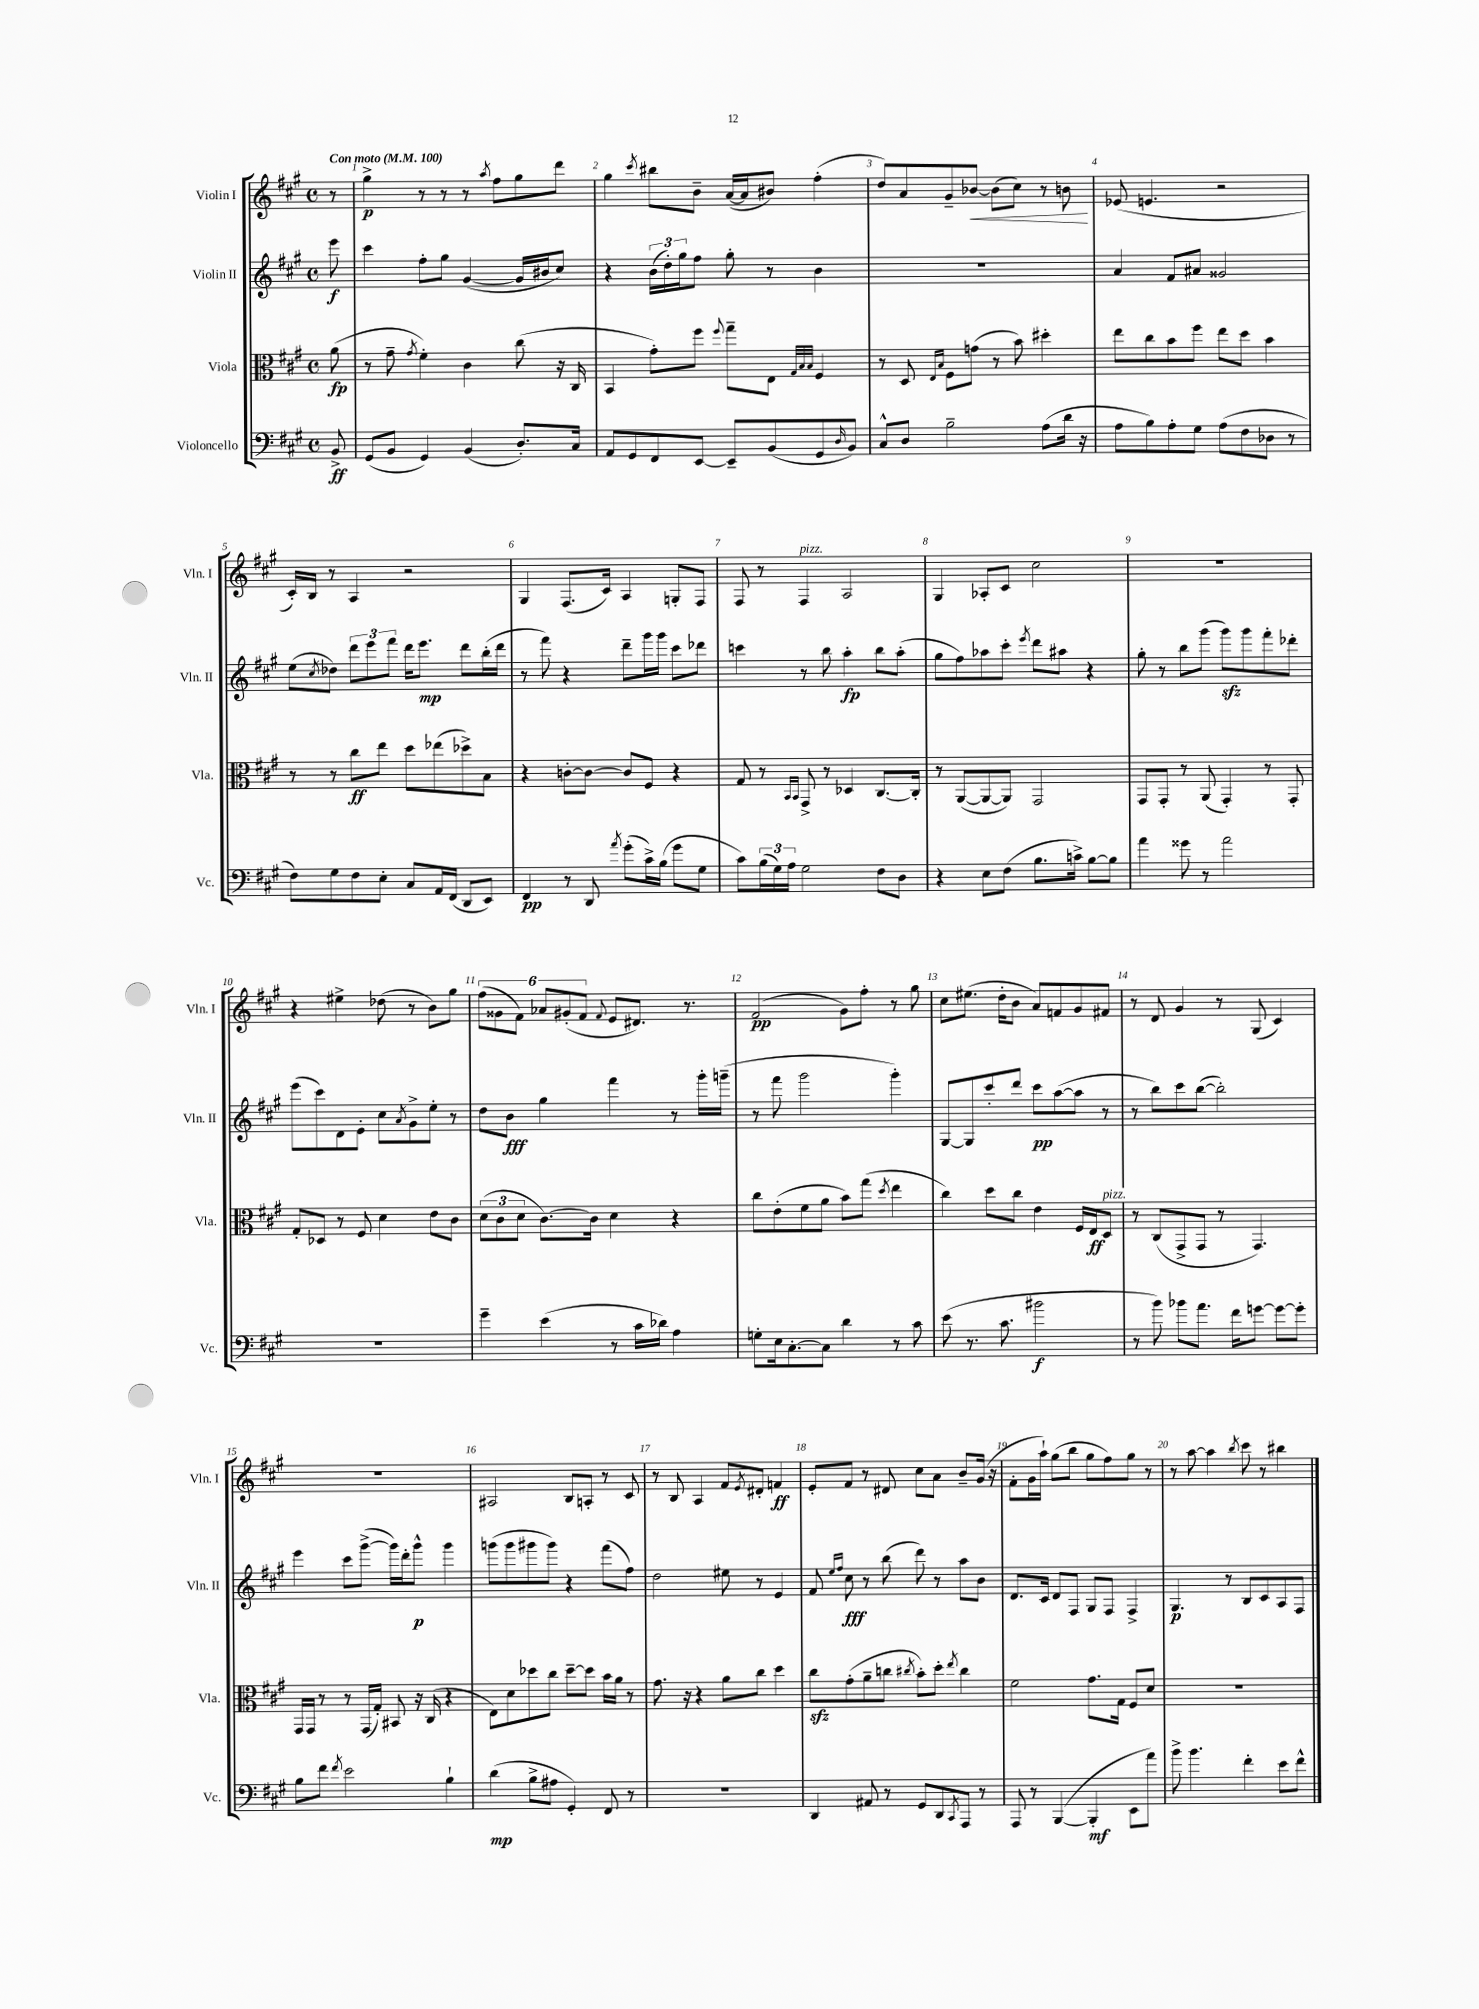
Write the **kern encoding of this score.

**kern	**kern	**kern	**kern
*staff4	*staff3	*staff2	*staff1
*clefF4	*clefC3	*clefG2	*clefG2
*k[f#c#g#]	*k[f#c#g#]	*k[f#c#g#]	*k[f#c#g#]
*M4/4	*M4/4	*M4/4	*M4/4
*met(c)	*met(c)	*met(c)	*met(c)
*MM100	*MM100	*MM100	*MM100
8BB^	(8a	8eee	8r
=	=	=	=
(8GG#	8r	4ccc#	4gg#^
8BB	8g#~	.	.
.	8qg#	.	.
4GG#)	4f#')	8ff#'	8r
.	.	8gg#	8r
(4BB	4c#	([4g#	8r
.	.	.	8qaa
.	.	.	8ff#
8.D')	(8cc#	16g#]	8gg#
.	.	16b#	.
.	16r	8cc#)	8ddd
16C#	16C#	.	.
=	=	=	=
8AA	4BB	4r	4gg#
8GG#	.	.	.
.	.	.	8qccc#
8FF#	8g#')	(24b	8bb#
.	.	24dd')	.
.	.	24gg#	.
[8EE	8ff#	8ff#	8b~
.	8qqff#	.	.
8EE~]	8gg#~	8gg#'	([16a
.	.	.	16a]
(8BB	8E	8r	8b#)
.	32qqG#	.	.
.	32qqB	.	.
.	32qqB	.	.
8GG#	4F#	4b	(4ff#'
16qqD	.	.	.
8BB)	.	.	.
=	=	=	=
8C#^^	8r	1r	8dd)
8D	8D	.	8a
.	16qqE	.	.
.	16qqB	.	.
2B~	8F#	.	8g#~
.	(8g	.	[8b-
.	8r	.	(8b-]
.	8b)	.	8cc#)
(8A	4dd#'	.	8r
16d	.	.	8b
16r	.	.	.
=	=	=	=
8A	8ee	4a	(8e-
8B)	8cc#	.	4.e
8A'	8b	8f#	.
8G#	8ff#	8a#	.
(8A	8ee	2g##	2r
8F#	8dd	.	.
8D-	4b	.	.
8r	.	.	.
=	=	=	=
8F#)	8r	(8ee	16c#')
.	.	.	16B
.	.	8qcc#	.
8G#	8r	8dd-)	8r
8F#	8cc#	12ddd	4A
.	.	12eee	.
8E'	8ee	.	.
.	.	12fff#	.
8C#	8dd	16ddd	2r
.	.	8.eee	.
16AA	(8ee-	.	.
(16FF#	.	.	.
8DD	8dd-^)	8ddd	.
8EE)	8B	(16bb'	.
.	.	16ddd	.
=	=	=	=
4FF#	4r	8r	4G#
.	.	8fff#)	.
8r	[8c'	4r	(8.F#
8DD	8c_	.	.
.	.	.	16c#)
8qa	.	.	.
(8g#'	8c]	8ddd~	4A
16c#^)	8F#	16ggg#	.
(16B	.	16ggg#	.
8g#	4r	8ccc#	8G'
8G#	.	8ddd-	8F#
=	=	=	=
8c#)	8G#	4ccc	8F#
(24B	8r	.	8r
24G#)	.	.	.
24A	.	.	.
.	16qqBB	.	.
.	16qqBB	.	.
2G#	8GG#^	8r	4F#
.	8r	8bb	.
.	4D-	4aa'	2A
8F#	[8.C#	8bb	.
8D	.	(8aa'	.
.	16C#']	.	.
=	=	=	=
4r	8r	8gg#	4G#
.	([8AA	8ff#)	.
8E	8AA_	8aa-	8A-'
(8F#	8AA])	8ccc#'	8c#
.	.	8qeee	.
8.B	2GG#	8ddd	2cc#
.	.	8aa#	.
16c^)	.	.	.
[8B	.	4r	.
8B]	.	.	.
=	=	=	=
4a	8GG#	8gg#'	1r
.	8GG#'	8r	.
8g##	8r	8bb	.
8r	(8AA	(8ggg#	.
2a	4GG#')	8ggg#)	.
.	.	8ggg#	.
.	8r	8fff#'	.
.	8GG#'	8ddd-'	.
=	=	=	=
1r	8G#'	(8eee	4r
.	8D-	8ccc#)	.
.	8r	8d	4ee#^
.	8F#	8e'	.
.	4d	8cc#	(8dd-
.	.	8qa	.
.	.	8g#^	8r
.	8e	8ee'	8b)
.	8c#	8r	8gg#
=	=	=	=
4g#~	(12d	8dd	(12ff#
.	12c#	.	12g##
.	.	8b	.
.	12d	.	12f#)
(4e	[8.c#)	4gg#	12a-
.	.	.	(12g#'
.	.	.	12f#
.	16c#]	.	.
.	.	.	8qqf#
8r	4d	4fff#	8e
16c#	.	.	8.d#)
16d-)	.	.	.
4A	4r	8r	.
.	.	.	8.r
.	.	16ggg#'	.
.	.	(16ggg~	.
=	=	=	=
8G'	8cc#	8r	(2f#
16E	(8e'	8fff#	.
[8.C#'	.	.	.
.	8f#	2ggg#	.
8C#]	8a	.	.
4d	8b)	.	8g#)
.	(8gg#	.	8ff#'
.	8qdd	.	.
8r	4ee	4ggg#')	8r
8c#	.	.	8gg#
=	=	=	=
(8e	4cc#)	[8G#	8cc#
8.r	.	8G#]	(8.ee#
.	8dd	8ccc#'	.
8.c#	.	.	16dd'
.	8cc#	8ddd	8b
2b#	4e	8ccc#	8a)
.	.	([8aa	8f
.	16F#	8aa]	8g#
.	16E	.	.
.	8D	8r	8f#
=	=	=	=
8r	8r	8r	8r
8b)	(8C#	8bb)	8d
8b-	8GG#^	8ccc#	4g#
8.a	8GG#	([8bb	.
.	8r	2bb'])	8r
16f#	.	.	.
[8g	4.GG#)	.	(8G#
8g_	.	.	4c#)
8g']	.	.	.
=	=	=	=
8B	16GG#	4eee	1r
.	16GG#	.	.
8f#	8r	.	.
8qf#	.	.	.
2e	8r	8ccc#	.
.	(16GG#	([8ggg#^	.
.	16G#')	.	.
.	8BB#	16ggg#])	.
.	.	16ddd'	.
.	16r	8ggg#^^	.
.	(16C#	.	.
4B`	4r	4ggg#	.
=	=	=	=
(4d	8E)	(8ggg	2A#
.	8d	8ggg	.
8B^	8dd-	8ggg#	.
8A#	8cc#	8ggg#)	.
4GG#')	[8dd-~	4r	8B
.	8dd-]	.	8A'
8FF#	16b	(8fff#	8r
.	16a	.	.
8r	8r	8ff#)	8c#
=	=	=	=
1r	8.g#	2dd	8r
.	.	.	8B
.	16r	.	.
.	4r	.	4A
.	8a	8ee#	8f#
.	.	.	8qe
.	8cc#	8r	8d#'
.	4dd	4e	4f
=	=	=	=
4DD	8cc#	8f#	8e'
.	.	16qqee	.
.	.	16qqff#	.
.	(8g#'	8cc#	8f#
8AA#	8a~	8r	8r
8r	8cc	(8bb	8d#
.	8qcc#	.	.
8GG#	8b')	8ddd)	8cc#
8DD	8dd'	8r	8a
8qCC#	8qee	.	.
8AAA	4cc#	8aa	8b~
8r	.	8b	(16g#
.	.	.	16r
=	=	=	=
8AAA	2f#	8.d	8f#'
8r	.	.	16g#
.	.	16c#	16aa`)
([4BBB	.	8d	(8gg#
.	.	8F#	8bb
4BBB']	8.g#	8G#	8gg#
.	.	8F#	8ff#)
.	16G#	.	.
8EE	8F#	4F#^	8gg#
8a)	8d	.	8r
=	=	=	=
8b^	1r	4.G#	8r
4.b	.	.	[8aa
.	.	.	4aa]
.	.	8r	.
.	.	.	8qbb
4f#'	.	8B	8ccc#
.	.	8c#	8r
8e	.	8A	4bb#
8f#^^	.	8F#	.
==	==	==	==
*-	*-	*-	*-
